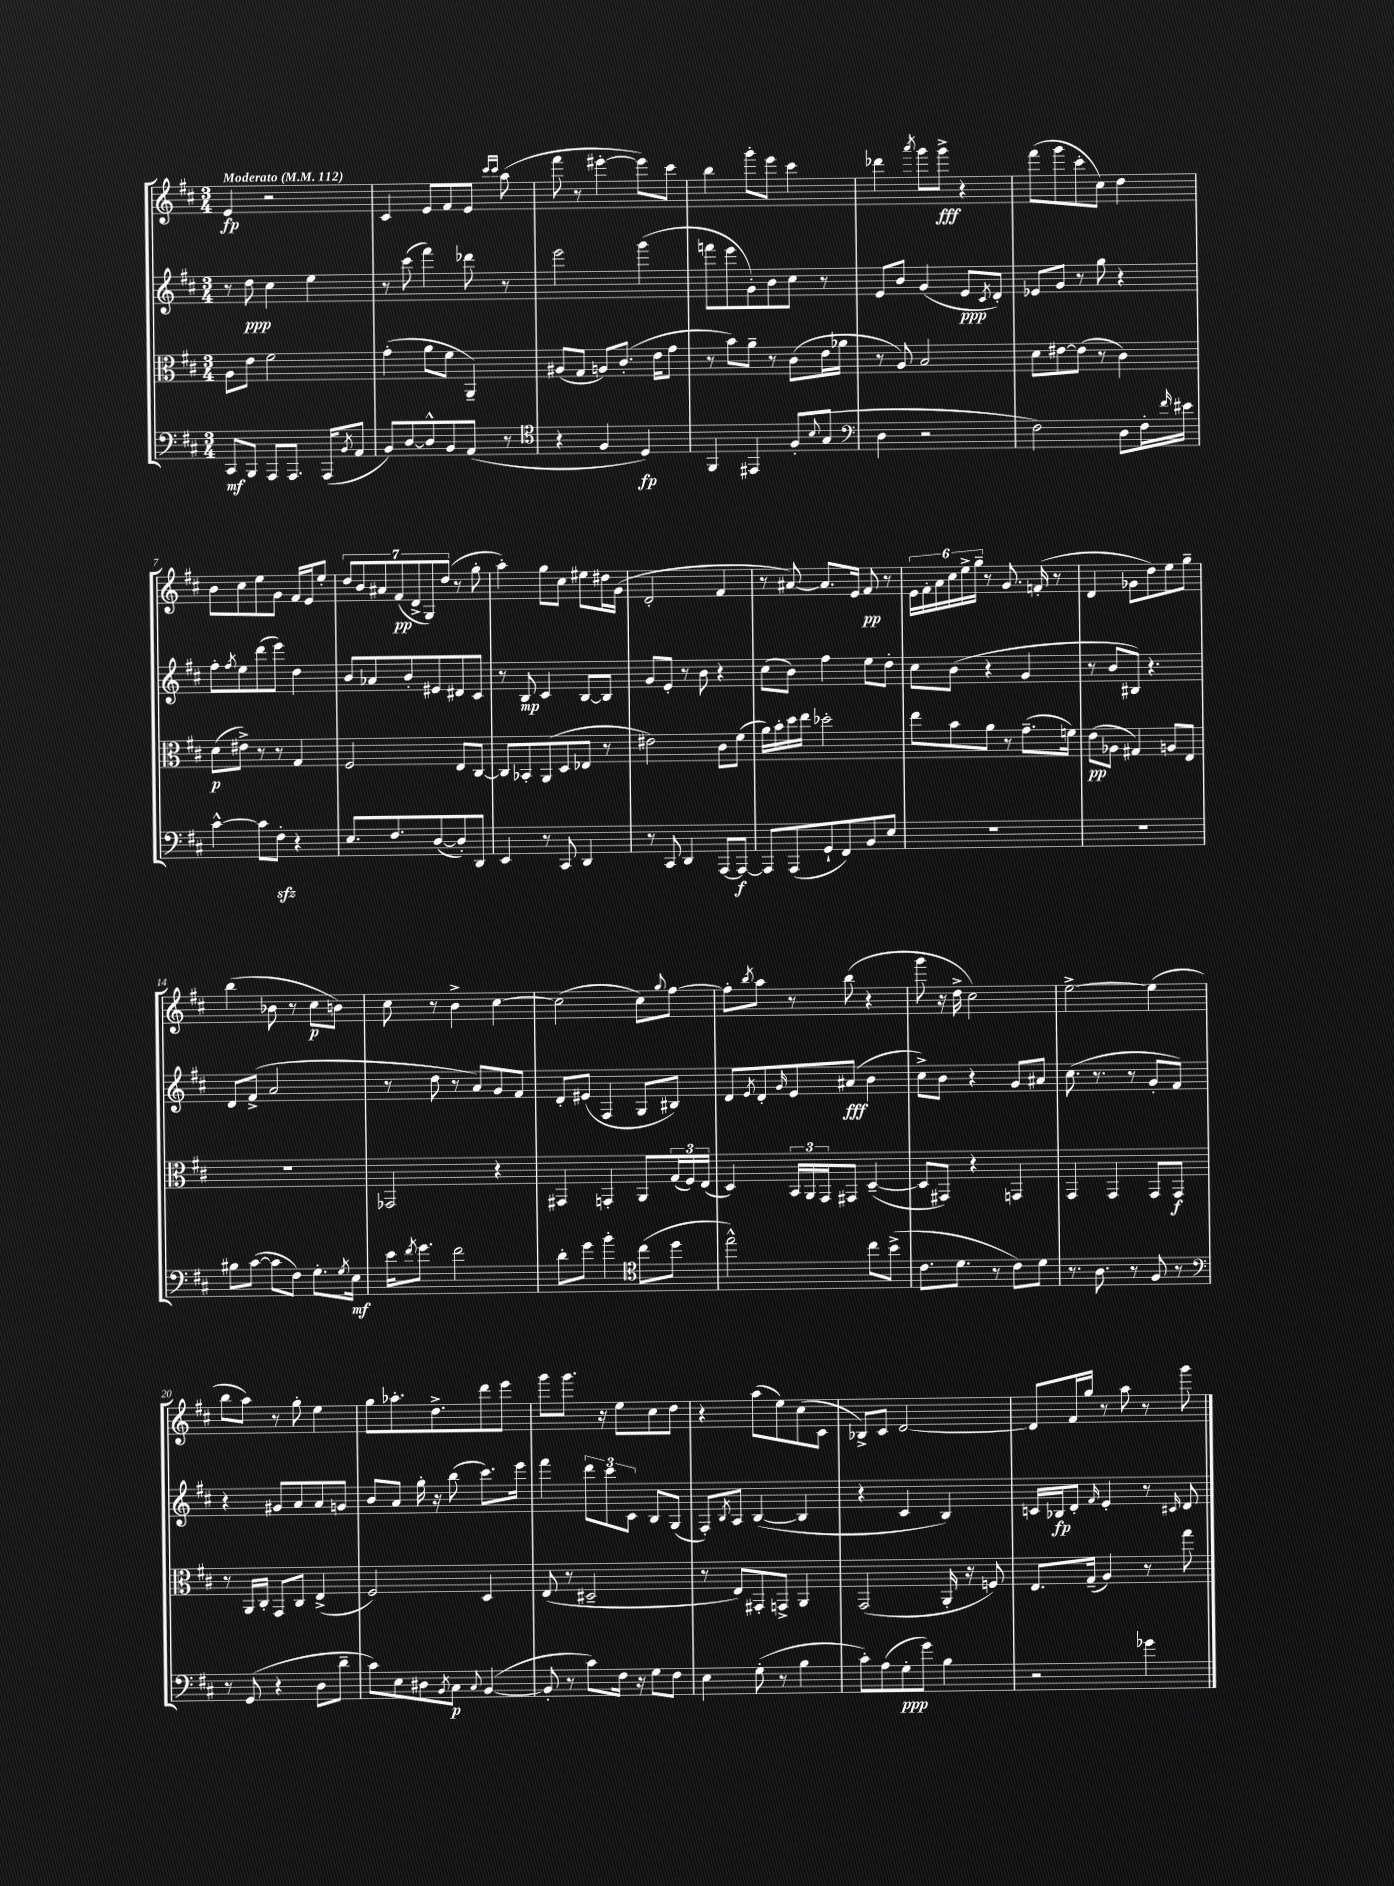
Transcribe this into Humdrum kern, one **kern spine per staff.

**kern	**dynam	**kern	**dynam	**kern	**dynam	**kern	**dynam
*part4	*part4	*part3	*part3	*part2	*part2	*part1	*part1
*staff4	*staff4	*staff3	*staff3	*staff2	*staff2	*staff1	*staff1
*clefF4	*	*clefC3	*	*clefG2	*	*clefG2	*
*k[f#c#]	*	*k[f#c#]	*	*k[f#c#]	*	*k[f#c#]	*
*M3/4	*	*M3/4	*	*M3/4	*	*M3/4	*
*MM112	*	*MM112	*	*MM112	*	*MM112	*
=1	=1	=1	=1	=1	=1	=1	=1
!	!	!	!	!	!	!LO:TX:a:B:t=Moderato	!
8CC#/L	mf	8A\L	.	8r	.	4e/	fp
8BBB/J	.	8e\J	.	8dd\	ppp	.	.
8AAA/L	.	2f#\	.	4cc#\	.	2r	.
8.AAA/J	.	.	.	.	.	.	.
.	.	.	.	4ee\	.	.	.
(16AAA/KL	.	.	.	.	.	.	.
8qBB/	.	.	.	.	.	.	.
8AA/J	.	.	.	.	.	.	.
=2	=2	=2	=2	=2	=2	=2	=2
8BB/L)	.	(4g'\	.	8r	.	4c#/	.
[8D/	.	.	.	(8ccc#\	.	.	.
8D^^/]	.	8a\L	.	4fff#\)	.	8e/L	.
8BB/	.	8f#\J	.	.	.	8f#/	.
(8AA/J	.	4AA~/)	.	8ddd-X\	.	8e/J	.
.	.	.	.	.	.	16qqccc#/LL	.
.	.	.	.	.	.	16qqccc#/JJ	.
8r	.	.	.	8r	.	(8aa\	.
=3	=3	=3	=3	=3	=3	=3	=3
*clefC4	*	*	*	*	*	*	*
4r	.	(8A#X/L	.	2eee\	.	8fff#\	.
.	.	8G/J	.	.	.	8r	.
4F#/	.	8An/L)	.	.	.	[4eee#X'\	.
.	.	(8.c#'/J	.	.	.	.	.
4D/)	fp	.	.	(4ggg\	.	8eee#\L])	.
.	.	16e\KL	.	.	.	.	.
.	.	8g\J	.	.	.	8ccc#\J	.
=4	=4	=4	=4	=4	=4	=4	=4
4FF#/	.	8r	.	8fffn\L	.	4bb\	.
.	.	8b\L)	.	8eee\	.	.	.
4EE#X/	.	8a~\J	.	8g'\)	.	8ggg'\L	.
.	.	8r	.	8b\	.	8eee\J	.
(8F#'/L	.	(8c#\L	.	8cc#\J	.	4ccc#\	.
8qqB/	.	.	.	.	.	.	.
8G/J	.	16e\L	.	8r	.	.	.
.	.	16a-X\JJ	.	.	.	.	.
=5	=5	=5	=5	=5	=5	=5	=5
*clefF4	*	*	*	*	*	*	*
4D\	.	8r	.	8e/L	.	4ddd-X\	.
.	.	8A/)	.	8b/J	.	.	.
.	.	.	.	.	.	8qaaa/	.
2r	.	2B/	.	(4g/	.	8ggg\L	.
.	.	.	.	.	.	8ggg^\J	fff
.	.	.	.	8e/L	ppp	4r	.
.	.	.	.	8qc#/	.	.	.
.	.	.	.	8d'/J)	.	.	.
=6	=6	=6	=6	=6	=6	=6	=6
2F#\)	.	8d\L	.	8e-X/L	.	(8fff#\L	.
.	.	[8e#X\	.	8g/J	.	8ggg\	.
.	.	(8e#\J]	.	8r	.	8ccc#'\	.
.	.	8r	.	8gg\	.	8cc#\J)	.
8D\L	.	4c#\)	.	4r	.	4dd\	.
16F#'\L	.	.	.	.	.	.	.
16qqf#/	.	.	.	.	.	.	.
16e#X\JJ	.	.	.	.	.	.	.
!!LO:LB:g=z
=7	=7	=7	=7	=7	=7	=7	=7
[4c#^^\	.	(8d\L	p	8ff#'\L	.	8b\L	.
.	.	.	.	8qff#/	.	.	.
.	.	8e#X^\J)	.	8ee\	.	8cc#\	.
8c#\L]	.	8r	.	(8ddd\	.	8ee\	.
8F#zz'\J	.	8r	.	8eee\J)	.	8g\J	.
4r	.	4G/	.	4dd\	.	16f#/LL	.
.	.	.	.	.	.	16e/J	.
.	.	.	.	.	.	8ee'/J	.
=8	=8	=8	=8	=8	=8	=8	=8
8.E/L	.	2F#/	.	8b/L	.	14dd/L	.
.	.	.	.	.	.	14b/	.
.	.	.	.	8a-X/	.	.	.
.	.	.	.	.	.	14a#X/	.
8.F#/	.	.	.	.	.	.	.
.	.	.	.	.	.	(14f#/	pp
.	.	.	.	8b'/	.	.	.
.	.	.	.	.	.	14d^/	.
.	.	.	.	.	.	14G/)	.
([8D/	.	.	.	8e#X/	.	.	.
.	.	.	.	.	.	(14dd/J	.
8D'/])	.	8E/L	.	8d#X/	.	8r	.
8DD/J	.	[8C#/J	.	8c#/J	.	8gg'\	.
=9	=9	=9	=9	=9	=9	=9	=9
4EE/	.	8C#/L]	.	8r	.	4aa'\)	.
.	.	8BB-X'/	.	8B/	mp	.	.
8r	.	(8AA/	.	4c#/	.	8gg\L	.
8CC#/	.	8D/	.	.	.	8cc#\J	.
4DD/	.	8E-X/J	.	[8B/L	.	8ee#X\L	.
.	.	8r	.	8B/J]	.	16dd#X\L	.
.	.	.	.	.	.	(16g\JJ	.
=10	=10	=10	=10	=10	=10	=10	=10
8r	.	2e#X\)	.	8g/L	.	2d'/	.
8CC#/	.	.	.	8e'/J	.	.	.
4DD/	.	.	.	8r	.	.	.
.	.	.	.	8b\	.	.	.
[8AAA/L	.	8c#\L	.	4r	.	4f#/	.
8AAA/J_	f	(8f#\J	.	.	.	.	.
=11	=11	=11	=11	=11	=11	=11	=11
8AAA/L]	.	16a\LL)	.	(8cc#\L	.	8r	.
.	.	16b'\	.	.	.	.	.
(8AAA/	.	16dd\	.	8b\J)	.	[8a#X/)	.
.	.	16ee\JJ	.	.	.	.	.
8GG`/	.	2dd-X'\	.	4ff#\	.	8.a#/L]	.
8FF#/)	.	.	.	.	.	.	.
.	.	.	.	.	.	16e/Jk	.
8BB/	.	.	.	8ee\L	.	8f#/	pp
8E/J	.	.	.	8dd'\J	.	8r	.
=12	=12	=12	=12	=12	=12	=12	=12
2.r	.	8ee\L	.	8cc#\L	.	24e\LL	.
.	.	.	.	.	.	24f#'\	.
.	.	.	.	.	.	24a\	.
.	.	8b\	.	(8b\J	.	24cc#\	.
.	.	.	.	.	.	24ee^\	.
.	.	.	.	.	.	24gg~\JJ	.
.	.	8a\J	.	4r	.	8r	.
.	.	8r	.	.	.	8.g/	.
.	.	(8.g~\L	.	4g/	.	.	.
.	.	.	.	.	.	(16fn'/	.
.	.	.	.	.	.	8r	.
.	.	16fn\Jk)	.	.	.	.	.
=13	=13	=13	=13	=13	=13	=13	=13
2.r	.	(8e\L	pp	8r	.	4d/	.
.	.	8A-X\J	.	8b/L	.	.	.
.	.	4G#X/)	.	8B#X/J)	.	8g-X\L	.
.	.	.	.	4.r	.	8dd\)	.
.	.	8An/L	.	.	.	8ee\	.
.	.	8E/J	.	.	.	8gg~\J	.
!!LO:LB:g=z
=14	=14	=14	=14	=14	=14	=14	=14
8B#X\L	.	2.r	.	8d/L	.	(4bb\	.
([8c#\J	.	.	.	(8f#^/J	.	.	.
8c#\L]	.	.	.	2a/	.	8b-X\	.
8F#\J)	.	.	.	.	.	8r	.
8.G'\L	.	.	.	.	.	8cc#\L	p
.	.	.	.	.	.	8bn\J)	.
8qG/	.	.	.	.	.	.	.
16E\Jk	mf	.	.	.	.	.	.
=15	=15	=15	=15	=15	=15	=15	=15
16e\KL	.	2GG-X/	.	8r	.	8cc#\	.
8qf#/	.	.	.	.	.	.	.
8.g\J	.	.	.	.	.	.	.
.	.	.	.	8dd\	.	8r	.
2f#\	.	.	.	8r	.	4b^\	.
.	.	.	.	8a/L)	.	.	.
.	.	4r	.	8g/	.	[4cc#\	.
.	.	.	.	8f#/J	.	.	.
=16	=16	=16	=16	=16	=16	=16	=16
8d'\L	.	4GG#X/	.	8d'/L	.	(2cc#\]	.
8g\J	.	.	.	(8e#X/J	.	.	.
4b'\	.	4GGn'/	.	4F#/	.	.	.
*clefC4	*	*	*	*	*	*	*
(8cc#\L	.	8AA/L	.	8G/L	.	8cc#\L)	.
.	.	.	.	.	.	8qqgg/	.
8dd\J	.	(24G/L	.	8B#X/J)	.	[8ff#\J	.
.	.	24F#/)	.	.	.	.	.
.	.	(24E/JJ	.	.	.	.	.
=17	=17	=17	=17	=17	=17	=17	=17
2ee^^\)	.	4D/)	.	8d/L	.	8ff#'\L]	.
.	.	.	.	8qe/	.	8qbb/	.
.	.	.	.	8d'/	.	8aa\J	.
.	.	.	.	16qqg/	.	.	.
.	.	24BB/LL	.	8e/	.	8r	.
.	.	24AA/	.	.	.	.	.
.	.	24GG/J	.	.	.	.	.
.	.	8GG#X/J	.	(8a#X/J	fff	(8bb\	.
8cc#\L	.	([4D~/	.	4b\	.	4r	.
(8b^\J	.	.	.	.	.	.	.
=18	=18	=18	=18	=18	=18	=18	=18
8.c#\L	.	8D/L]	.	8cc#^\L)	.	8ggg\	.
.	.	8GG#X/J)	.	8b\J	.	16r	.
8.d\J	.	.	.	.	.	16dd^\	.
.	.	4r	.	4r	.	2cc#\)	.
8r	.	.	.	.	.	.	.
8c#\L)	.	4GGn/	.	8g/L	.	.	.
8d\J	.	.	.	8a#X/J	.	.	.
=19	=19	=19	=19	=19	=19	=19	=19
8.r	.	4GG/	.	(8.cc#\	.	[2ee^\	.
8.A\	.	.	.	8.r	.	.	.
.	.	4GG/	.	.	.	.	.
8r	.	.	.	8r	.	.	.
8F#/	.	8GG/L	.	8g'/L	.	(4ee\]	.
8r	.	8GG/J	f	8f#/J)	.	.	.
!!LO:LB:g=z
=20	=20	=20	=20	=20	=20	=20	=20
*clefF4	*	*	*	*	*	*	*
8r	.	8r	.	4r	.	8bb\L	.
(8GG/	.	16AA/LL	.	.	.	8aa\J)	.
.	.	16C#'/JJ	.	.	.	.	.
4r	.	8GG/L	.	8g#X/L	.	8r	.
.	.	8C#/J	.	8a/	.	8gg'\	.
8D\L	.	(4E^/	.	8a/	.	4ee\	.
8d~\J	.	.	.	8gn/J	.	.	.
=21	=21	=21	=21	=21	=21	=21	=21
8c#\L)	.	2F#/)	.	8b/L	.	8gg\L	.
8E\	.	.	.	8a/J	.	8.aa-X'\	.
8D#X\	.	.	.	16gg'\	.	.	.
.	.	.	.	16r	.	8.dd^\	.
8qBB/	.	.	.	.	.	.	.
8C#\J	p	.	.	(8bb\	.	.	.
8qqC#/	.	.	.	.	.	.	.
([4BB/	.	4D/	.	8.ccc#\L)	.	8ddd\	.
.	.	.	.	.	.	8eee\J	.
.	.	.	.	16eee\Jk	.	.	.
=22	=22	=22	=22	=22	=22	=22	=22
8BB'/]	.	(8E/	.	4fff#\	.	8ggg\L	.
8r	.	8r	.	.	.	8.ggg\J	.
8c#\L)	.	2D#X~/	.	12ddd\L	.	.	.
.	.	.	.	.	.	16r	.
.	.	.	.	12ccc#\	.	.	.
16F#\Jk	.	.	.	.	.	8ee\L	.
.	.	.	.	12c#\J	.	.	.
16r	.	.	.	.	.	.	.
8G\L	.	.	.	8B/L	.	8cc#\	.
8F#\J	.	.	.	(8G/J	.	8dd\J	.
=23	=23	=23	=23	=23	=23	=23	=23
4E\	.	8r	.	8F#'/L)	.	4r	.
.	.	.	.	8qB/	.	.	.
.	.	8E/L)	.	8A/J	.	.	.
(8G'\	.	8GG#X'/	.	([4B/	.	(8aa\L	.
8r	.	8GGn^/J	.	.	.	8ee\)	.
4B\	.	4AA/	.	4B/]	.	(8cc#\	.
.	.	.	.	.	.	8c#\J	.
=24	=24	=24	=24	=24	=24	=24	=24
8c#'\L)	.	(2GG/	.	4r	.	8B-X^/L)	.
(8A\	.	.	.	.	.	8c#/J	.
8G'\	ppp	.	.	4c#/	.	[2d/	.
8g\J)	.	.	.	.	.	.	.
4B\	.	16AA'/	.	4B/)	.	.	.
.	.	16r	.	.	.	.	.
.	.	8Fn/)	.	.	.	.	.
=25	=25	=25	=25	=25	=25	=25	=25
2r	.	8.E/L	.	16cn/LL	.	8d/L]	.
.	.	.	.	16B-X/J	fp	.	.
.	.	.	.	8d'/J	.	16f#/L	.
.	.	(16G~/Jk	.	.	.	16gg/JJ	.
.	.	.	.	16qqf#/	.	.	.
.	.	4A/)	.	4e'/	.	8r	.
.	.	.	.	.	.	8aa\	.
4g-X\	.	8r	.	8r	.	8r	.
.	.	.	.	16qqc#X/	.	.	.
.	.	8gg\	.	8d/	.	8ggg\	.
==	==	==	==	==	==	==	==
*-	*-	*-	*-	*-	*-	*-	*-
